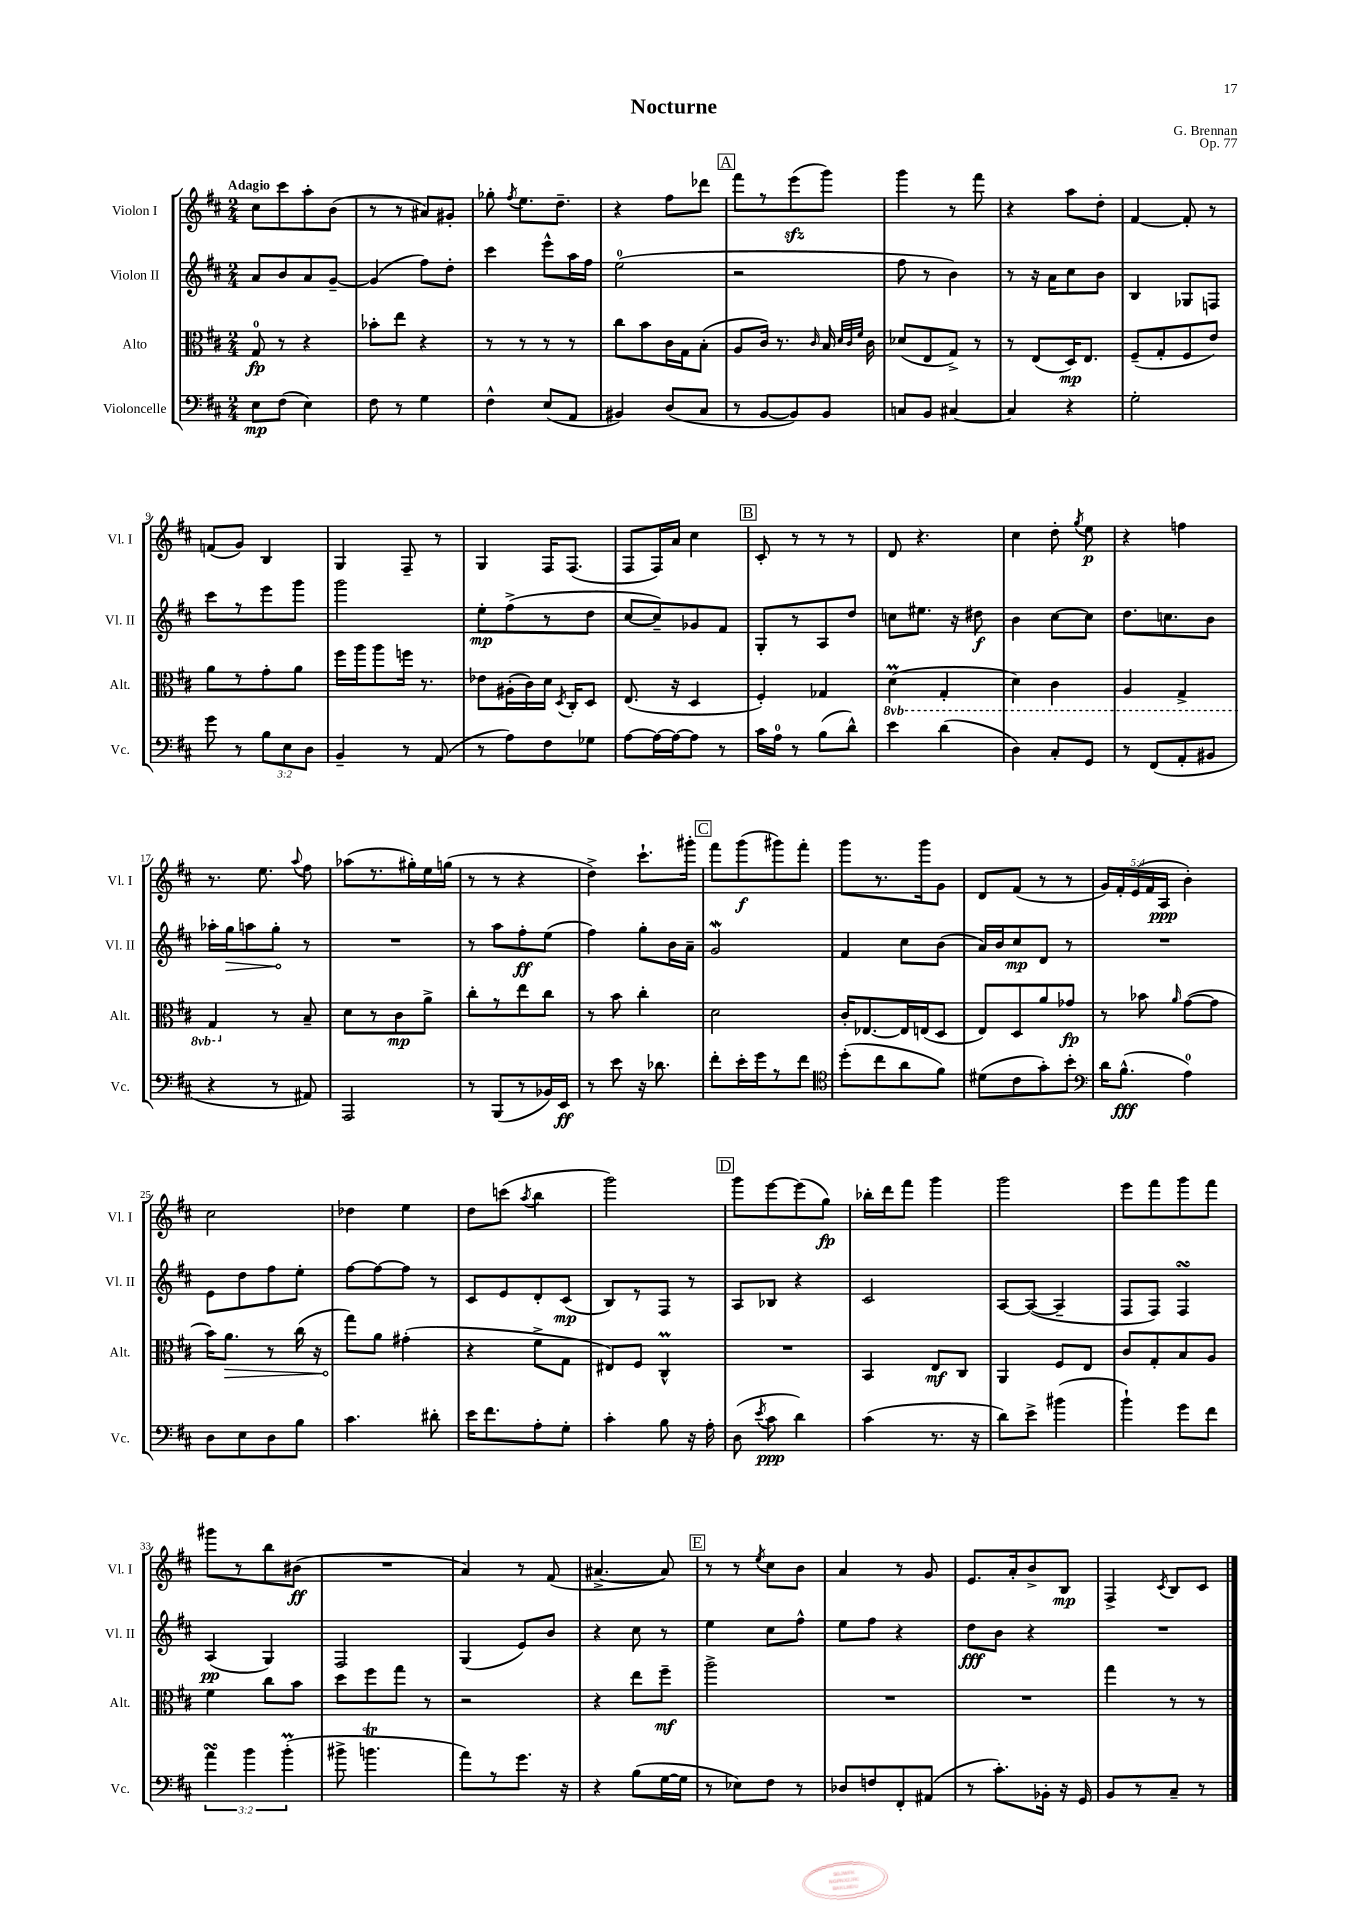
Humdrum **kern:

**kern	**kern	**kern	**kern
*staff4	*staff3	*staff2	*staff1
*clefF4	*clefC3	*clefG2	*clefG2
*k[f#c#]	*k[f#c#]	*k[f#c#]	*k[f#c#]
*M2/4	*M2/4	*M2/4	*M2/4
8E	8G	8a	8cc#
(8F#	8r	8b	8ccc#
4E)	4r	8a	8aa'
.	.	[8g~	(8b
=	=	=	=
8F#	8b-'	(4g]	8r
8r	8ee	.	8r
4G	4r	8ff#)	8a#)
.	.	8dd'	8g#'
=	=	=	=
4F#^^	8r	4ccc#	8gg-'
.	.	.	8qff#
.	8r	.	8.ee
(8E	8r	8eee^^	.
.	.	.	8.dd~
8AA	8r	16aa	.
.	.	16ff#	.
=	=	=	=
4BB#)	8cc#	(2ee	4r
.	8b	.	.
(8D	16c#	.	8ff#
.	16G	.	.
8C#	(8B'	.	8ddd-
=	=	=	=
8r	8A	2r	8fff#
[8BB	16c#)	.	8r
.	8.r	.	.
8BB])	.	.	(8eee
.	16qqc#	.	.
8BB	16B	.	8ggg)
.	32qqd	.	.
.	32qqc#	.	.
.	32qqf#	.	.
.	16c#	.	.
=	=	=	=
8C	(8d-	8ff#	4ggg
8BB	8E	8r	.
[4C#	8G^)	4b)	8r
.	8r	.	8fff#
=	=	=	=
4C#]	8r	8r	4r
.	(8E	16r	.
.	.	16a	.
4r	16D)	8cc#	8aa
.	8.E	.	.
.	.	8b	8dd'
=	=	=	=
2G'	(8F#~	4B	[4f#
.	8G'	.	.
.	8F#	8G-	8f#']
.	8e)	8F	8r
=	=	=	=
8g	8a	8ccc#	(8f
8r	8r	8r	8g)
12B	8g'	8eee	4B
12E	.	.	.
.	8a	8ggg	.
12D	.	.	.
=	=	=	=
4BB~	16ff#	2ggg	4G
.	16aa	.	.
.	8aa	.	.
8r	16ff	.	8F#~
.	8.r	.	.
(8AA	.	.	8r
=	=	=	=
8r	8e-	8ee'	4G
8A)	(16A#'	(8ff#^	.
.	16c#)	.	.
8F#	16d	8r	16F#
.	8qD	.	.
.	16C#'	.	(8.F#
8G-	8D	8dd	.
=	=	=	=
[8A	(8.E	[8cc#	8F#
16A_	.	8cc#~])	16F#)
16A_	16r	.	16a
8A]	4D	8g-	4cc#
8r	.	8f#	.
=	=	=	=
16c#	4F#')	8G'	8c#'
16A	.	.	.
8r	.	8r	8r
(8B	4G-	8A	8r
8d^^)	.	8dd	8r
=	=	=	=
4e	(4D	8cc	8d
.	.	8.ee#	4.r
(4d	4GG'	.	.
.	.	16r	.
.	.	8dd#	.
=	=	=	=
4D)	4D)	4b	4cc#
8C#'	4C#	[8cc#	8dd'
.	.	.	8qgg
8GG	.	8cc#]	8ee
=	=	=	=
8r	4AA	8.dd	4r
(8FF#	.	.	.
.	.	8.cc	.
8AA'	4GG^	.	4ff
8BB#	.	8b	.
=	=	=	=
4r	4GG	16aa-'	8.r
.	.	16gg	.
.	.	8aa	.
.	.	.	8.ee
8r	8r	8gg'	.
.	.	.	8qqaa
8AA#)	8B~	8r	8ff#
=	=	=	=
2AAA	8d	2r	(8aa-
.	8r	.	8.r
.	8c#	.	.
.	.	.	16gg#')
.	8a^	.	16ee
.	.	.	(16gg
=	=	=	=
8r	8cc#'	8r	8r
(8BBB	8r	8aa	8r
8r	8ee	8ff#'	4r
16BB-)	8cc#	(8ee	.
16EE	.	.	.
=	=	=	=
8r	8r	4ff#)	4dd^)
8e	8b	.	.
16r	4cc#'	8gg'	8.ccc#`
8.d-	.	.	.
.	.	16b	.
.	.	16a~	16ggg#'
=	=	=	=
8f#'	2d	2g	8fff#
16e'	.	.	(8ggg
16g	.	.	.
8r	.	.	8ggg#)
8f#	.	.	8fff#'
=	=	=	=
*clefC4	*	*	*
(8dd'	16c#'	4f#	8ggg
.	[8.E-	.	.
8cc#	.	.	8.r
8a	16E-]	8cc#	.
.	(16E	.	16ggg
8f#)	8D	(8b	8g
=	=	=	=
(8d#	8E)	16a)	8d
.	.	16b	.
8c#	8D	8cc#	(8f#
8g')	8a	8d	8r
8b'	8g-	8r	8r
=	=	=	=
*clefF4	*	*	*
16d	8r	2r	20g)
.	.	.	20f#'
(8.B^^	.	.	.
.	.	.	(20e
.	8b-	.	.
.	.	.	20f#
.	.	.	20A
.	16qqa	.	.
4A)	([8g	.	4b')
.	8g]	.	.
=	=	=	=
8D	16b)	8e	2cc#
.	8.a	.	.
8E	.	8dd	.
8D	8r	8ff#	.
8B	(16cc#	8ee'	.
.	16r	.	.
=	=	=	=
4.c#	8gg)	[8ff#	4dd-
.	8a	8ff#_	.
.	(4g#'	8ff#]	4ee
8d#'	.	8r	.
=	=	=	=
16e	4r	8c#	8dd
8.f#	.	.	.
.	.	8e	(8ccc
.	.	.	8qaa
8A'	8f#^	8d'	4bb
8G'	8G	(8c#	.
=	=	=	=
4c#'	8E#)	8B)	2ggg)
.	8F#	8r	.
8B	4C#^^	8F#	.
16r	.	8r	.
16A'	.	.	.
=	=	=	=
(8D	2r	8A	8ggg
8qe	.	.	.
8c#	.	8B-	[8eee
4d)	.	4r	(8eee]
.	.	.	8gg)
=	=	=	=
(4c#	4BB	2c#	16bb-'
.	.	.	16ddd
.	.	.	8fff#
8.r	8E	.	4ggg
.	8C#	.	.
16r	.	.	.
=	=	=	=
8d)	4AA	[8A	2ggg
8e^	.	(8A_	.
(4b#	8F#	4A~]	.
.	8E	.	.
=	=	=	=
4b`)	8c#	8F#	8eee
.	8G'	8F#)	8fff#
8g	8B	4F#	8ggg
8f#	8A	.	8fff#
=	=	=	=
6a	4f#	(4A	8ggg#
.	.	.	8r
6b	.	.	.
.	8cc#	4G)	8bb
(6b'	.	.	.
.	8b	.	(8b#
=	=	=	=
8b#^	8dd	2F#	2r
4.b	8ff#	.	.
.	8gg	.	.
.	8r	.	.
=	=	=	=
8a)	2r	(4G	4a)
8r	.	.	.
8.g	.	8e)	8r
.	.	8b	(8f#
16r	.	.	.
=	=	=	=
4r	4r	4r	[4.a#^
(8B	8ee	8cc#	.
[16G	8ff#~	8r	8a#])
16G]	.	.	.
=	=	=	=
8r	2aa^	4ee	8r
8E-)	.	.	8r
.	.	.	8qee
8F#	.	8cc#	8cc#
8r	.	8ff#^^	8b
=	=	=	=
8D-	2r	8ee	4a
8F	.	8ff#	.
8FF#'	.	4r	8r
(8AA#	.	.	8g
=	=	=	=
8r	2r	8dd	8.e
8.c#')	.	8b	.
.	.	.	16a'
.	.	4r	8b^
16BB-'	.	.	.
16r	.	.	8B
16GG	.	.	.
=	=	=	=
8BB	4gg	2r	4F#^
8r	.	.	.
.	.	.	8qc#
8C#~	8r	.	8B
8r	8r	.	8c#
==	==	==	==
*-	*-	*-	*-
